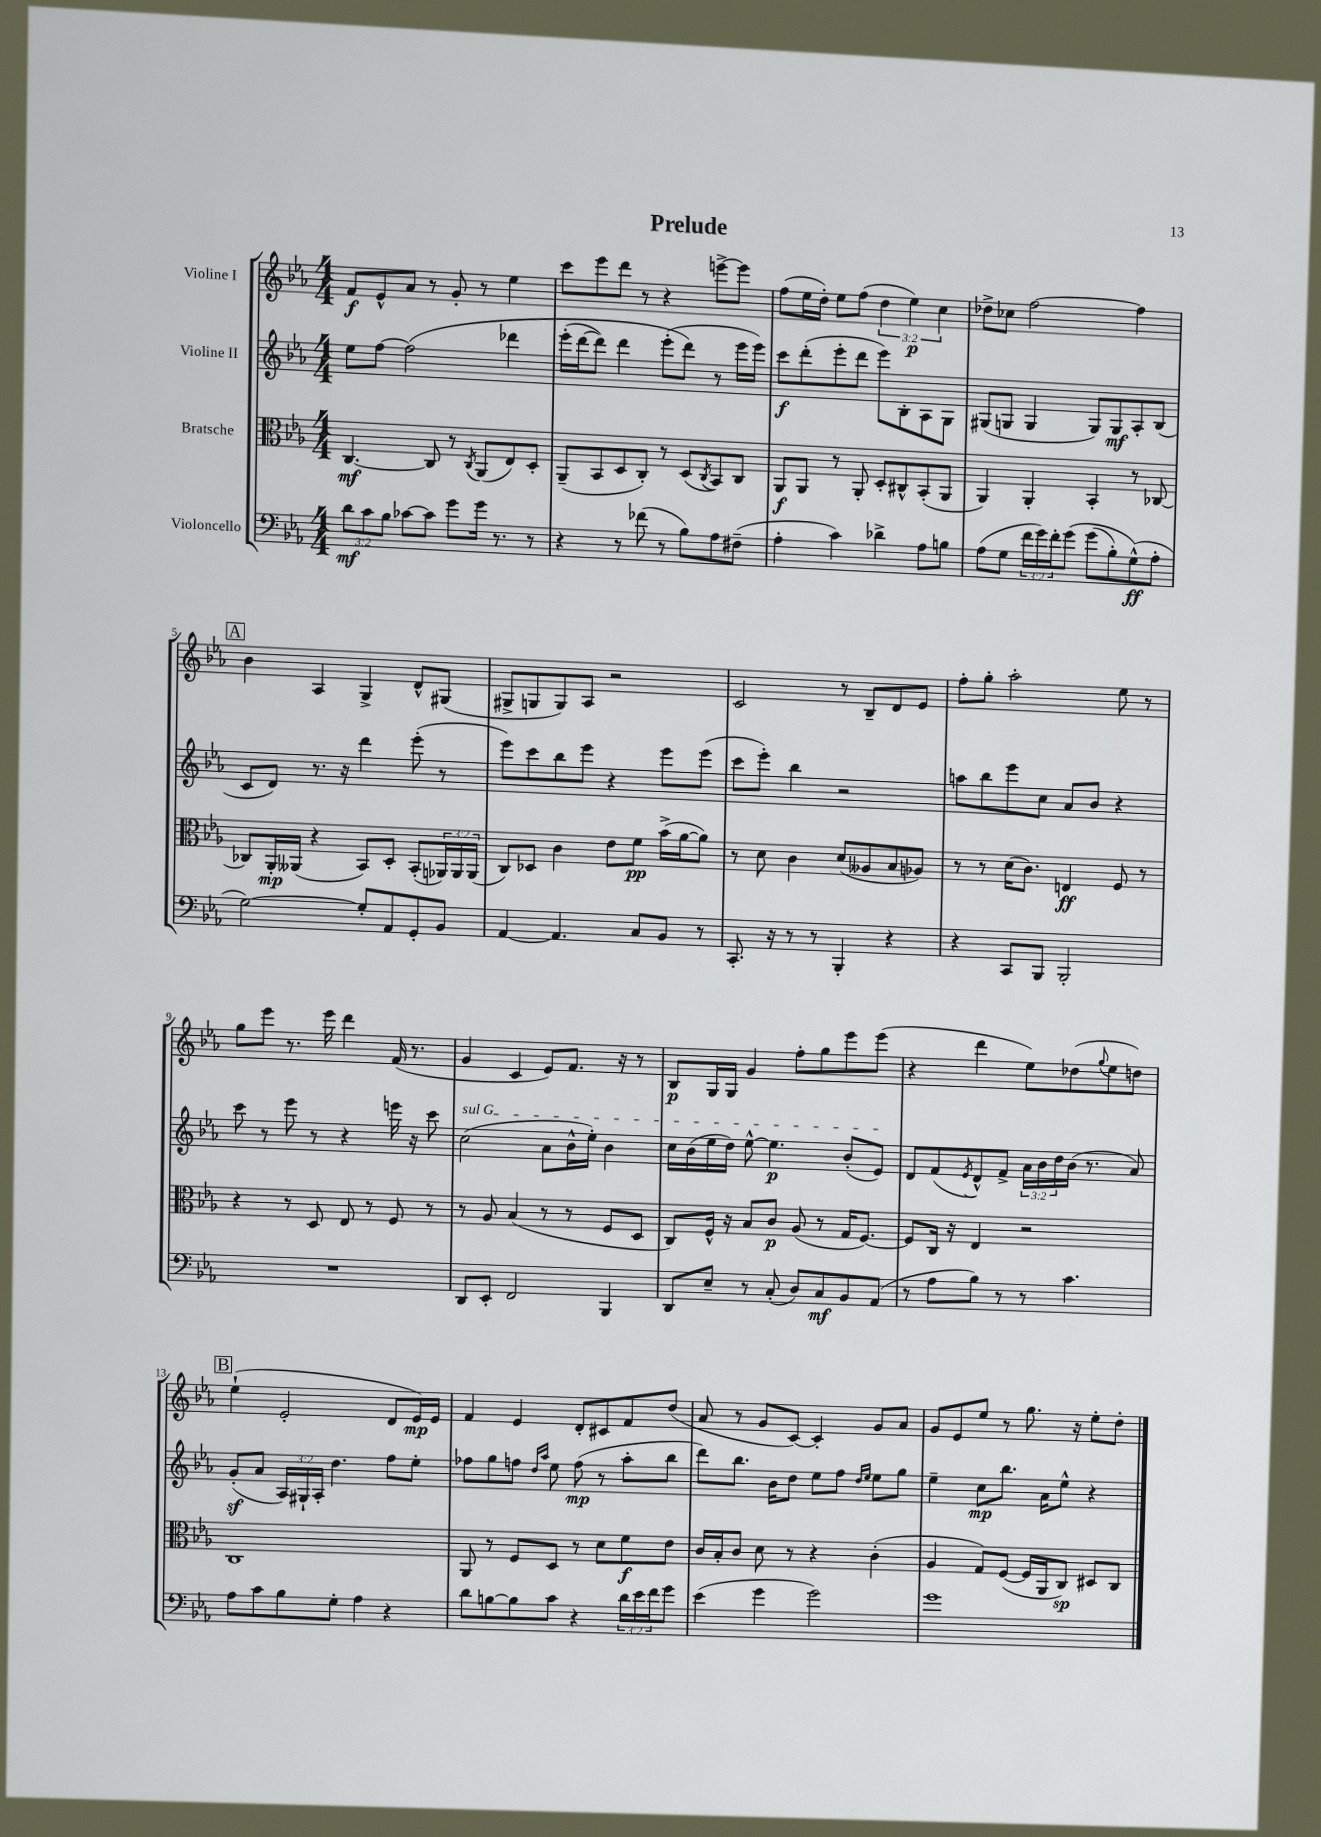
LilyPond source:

\header { title = "Prelude" }
<<
\new StaffGroup <<
\new Staff = "s0" \with { instrumentName = "Violine I" } {
    \clef treble \key ees \major \numericTimeSignature \time 4/4 \override Staff.TupletNumber.text = #tuplet-number::calc-fraction-text
    f'8\f ees'8-^ aes'8 r8 g'8-. r8 ees''4 |
    c'''8 ees'''8 d'''8 r8 r4 e'''8~-> e'''8 |
    f''8( ees''16 d''16-.) ees''8 f''8( \tuplet 3/2 { d''4 ees''4\p) c''4 } |
    des''8-> ces''8 f''2~ f''4 |
    \mark \markup { \box "A" } bes'4 aes4 g4-> d'8-^ gis8( |
    gis8-> g8 g8) aes8 r2 |
    c'2 r8 bes8-- d'8 ees'8 |
    f''8-. g''8-. aes''2-. ees''8 r8 |
    g''8 ees'''8 r8. ees'''16 d'''4 f'16( r8. |
    g'4 c'4 ees'8) f'8. r16 r8 |
    bes8\p g16 g16 g'4 f''8-. g''8 ees'''8 ees'''8( |
    r4 d'''4 ees''8) des''8( \appoggiatura { g''8 } ees''8 d''8) |
    \mark \markup { \box "B" } ees''4-!( ees'2-. d'8 ees'16\mp) ees'16 |
    f'4 ees'4 d'8-. cis'8 f'8 d''8( |
    aes'8 r8 g'8 c'8~) c'4-. g'8 aes'8 |
    g'8 ees'8 ees''8 r8 g''8. r16 ees''8-. d''8-. \bar "|." |
}
\new Staff = "s1" \with { instrumentName = "Violine II" } {
    \clef treble \key ees \major \numericTimeSignature \time 4/4 \override Staff.TupletNumber.text = #tuplet-number::calc-fraction-text
    ees''8 f''8~ f''2\( des'''4 |
    ees'''16-.( d'''16~ d'''8) d'''4 ees'''8-.( d'''8\) r8 ees'''16 ees'''16) |
    c'''8\f d'''8-.( ees'''8-. d'''8 ees'''8) bes8-. aes8 g8 |
    gis8( g8 g4 g8) g8\mf aes8-. bes8( |
    \mark \markup { \box "A" } c'8 d'8) r8. r16 d'''4 ees'''8-.( r8 |
    ees'''8) c'''8 bes''8 ees'''8 r4 ees'''8 ees'''8( |
    c'''8 ees'''8-.) bes''4 r2 |
    a''8 bes''8 ees'''8 c''8 aes'8 bes'8 r4 |
    c'''8 r8 ees'''8 r8 r4 e'''16 r16 c'''8 |
    \once \override TextSpanner.bound-details.left.text = \markup { \italic "sul G" } c''2\startTextSpan( aes'8 bes'16-^ ees''16-.) bes'4 |
    c''16 bes'16( ees''16 d''16) ees''8~-^ ees''4.\p bes'8-.( ees'8\stopTextSpan) |
    d'8 f'8( \acciaccatura { ees'8 } d'8-^) f'8-> \tuplet 3/2 { aes'16 bes'16 d''16 } bes'16( r8. aes'8) |
    \mark \markup { \box "B" } g'8-.\sf( aes'8 \tuplet 3/2 { aes16) gis16-! aes16-. } d''4. f''8 ees''8-. |
    fes''8 g''8 f''8 \grace { d''16 aes''16 } ees''8 f''8\mp( r8 aes''8-. bes''8 |
    d'''8) bes''8. bes'16 d''8 ees''8 f''8 \grace { d''16 ees''16 } ees''8 g''8 |
    ees''4-- c''8\mp bes''8. aes'16 ees''8-^ r4 \bar "|." |
}
\new Staff = "s2" \with { instrumentName = "Bratsche" } {
    \clef alto \key ees \major \numericTimeSignature \time 4/4 \override Staff.TupletNumber.text = #tuplet-number::calc-fraction-text
    c4.~\mf c8 r8 \acciaccatura { c8 } aes,8( ees8) d8-. |
    aes,8--( bes,8 d8 c8-.) r8 d8( \acciaccatura { c8 } bes,8) c8 |
    aes,8\f aes,8 r8 aes,8-. d8-. cis8-^ bes,8-.( aes,8 |
    aes,4) aes,4-. bes,4-. r8 ces8~ |
    \mark \markup { \box "A" } ces8 aes,16-.\mp aeses,16( r4 bes,8) d8-. bes,8-.( \tuplet 3/2 { aes,16) aes,16 aes,16( } |
    c8) des8 c'4 ees'8 f'8\pp bes'16->( aes'16~ aes'8) |
    r8 d'8 c'4 d'8( aeses8 bes8 aes8) |
    r8 r8 d'16( c'8.) e4\ff f8 r8 |
    r4 r8 d8 ees8 r8 f8 r8 |
    r8 aes8 bes4( r8 r8 f8 d8 |
    c8) f16-^ r16 bes8 c'8\p aes8( r8 g16 f8.~) |
    f8 c16 r16 ees4 r2 |
    \mark \markup { \box "B" } c1 |
    aes,8 r8 f8 d8 r8 d'8 f'8\f ees'8 |
    c'16 bes16-. c'8 d'8 r8 r4 c'4-.( |
    aes4 g8) f8~( f16 aes,16 c8\sp) dis8 c8 \bar "|." |
}
\new Staff = "s3" \with { instrumentName = "Violoncello" } {
    \clef bass \key ees \major \numericTimeSignature \time 4/4 \override Staff.TupletNumber.text = #tuplet-number::calc-fraction-text
    \tuplet 3/2 { d'8\mf c'8 bes8 } ces'8~ ces'8 g'8 g'16 r8. r8 |
    r4 r8 fes'8( r8 bes8) aes8 fis8--( |
    aes4-. c'4) des'4-> aes8 b8 |
    aes8( g8 \tuplet 3/2 { f'16 g'16) f'16-. } g'8\( g'8( bes8-.) g8-^\ff(\) aes8-. |
    \mark \markup { \box "A" } g2~) g8-. aes,8 g,8-. bes,8 |
    aes,4~ aes,4. c8 bes,8 r8 |
    c,8.-. r16 r8 r8 bes,,4-. r4 |
    r4 c,8 bes,,8 bes,,2-. |
    R1 |
    d,8 ees,8-. f,2 bes,,4 |
    d,8 ees8-- r8 c8-.( d8) c8\mf bes,8 aes,8( |
    r8 aes8 bes8) r8 r8 c'4. |
    \mark \markup { \box "B" } aes8 c'8 bes8 g8-. aes4 r4 |
    d'8 b8~ b8 c'8 r4 \tuplet 3/2 { d'16 ees'16 f'16 } g'8 |
    ees'4( g'4 g'2) |
    g'1 \bar "|." |
}
>>
>>
